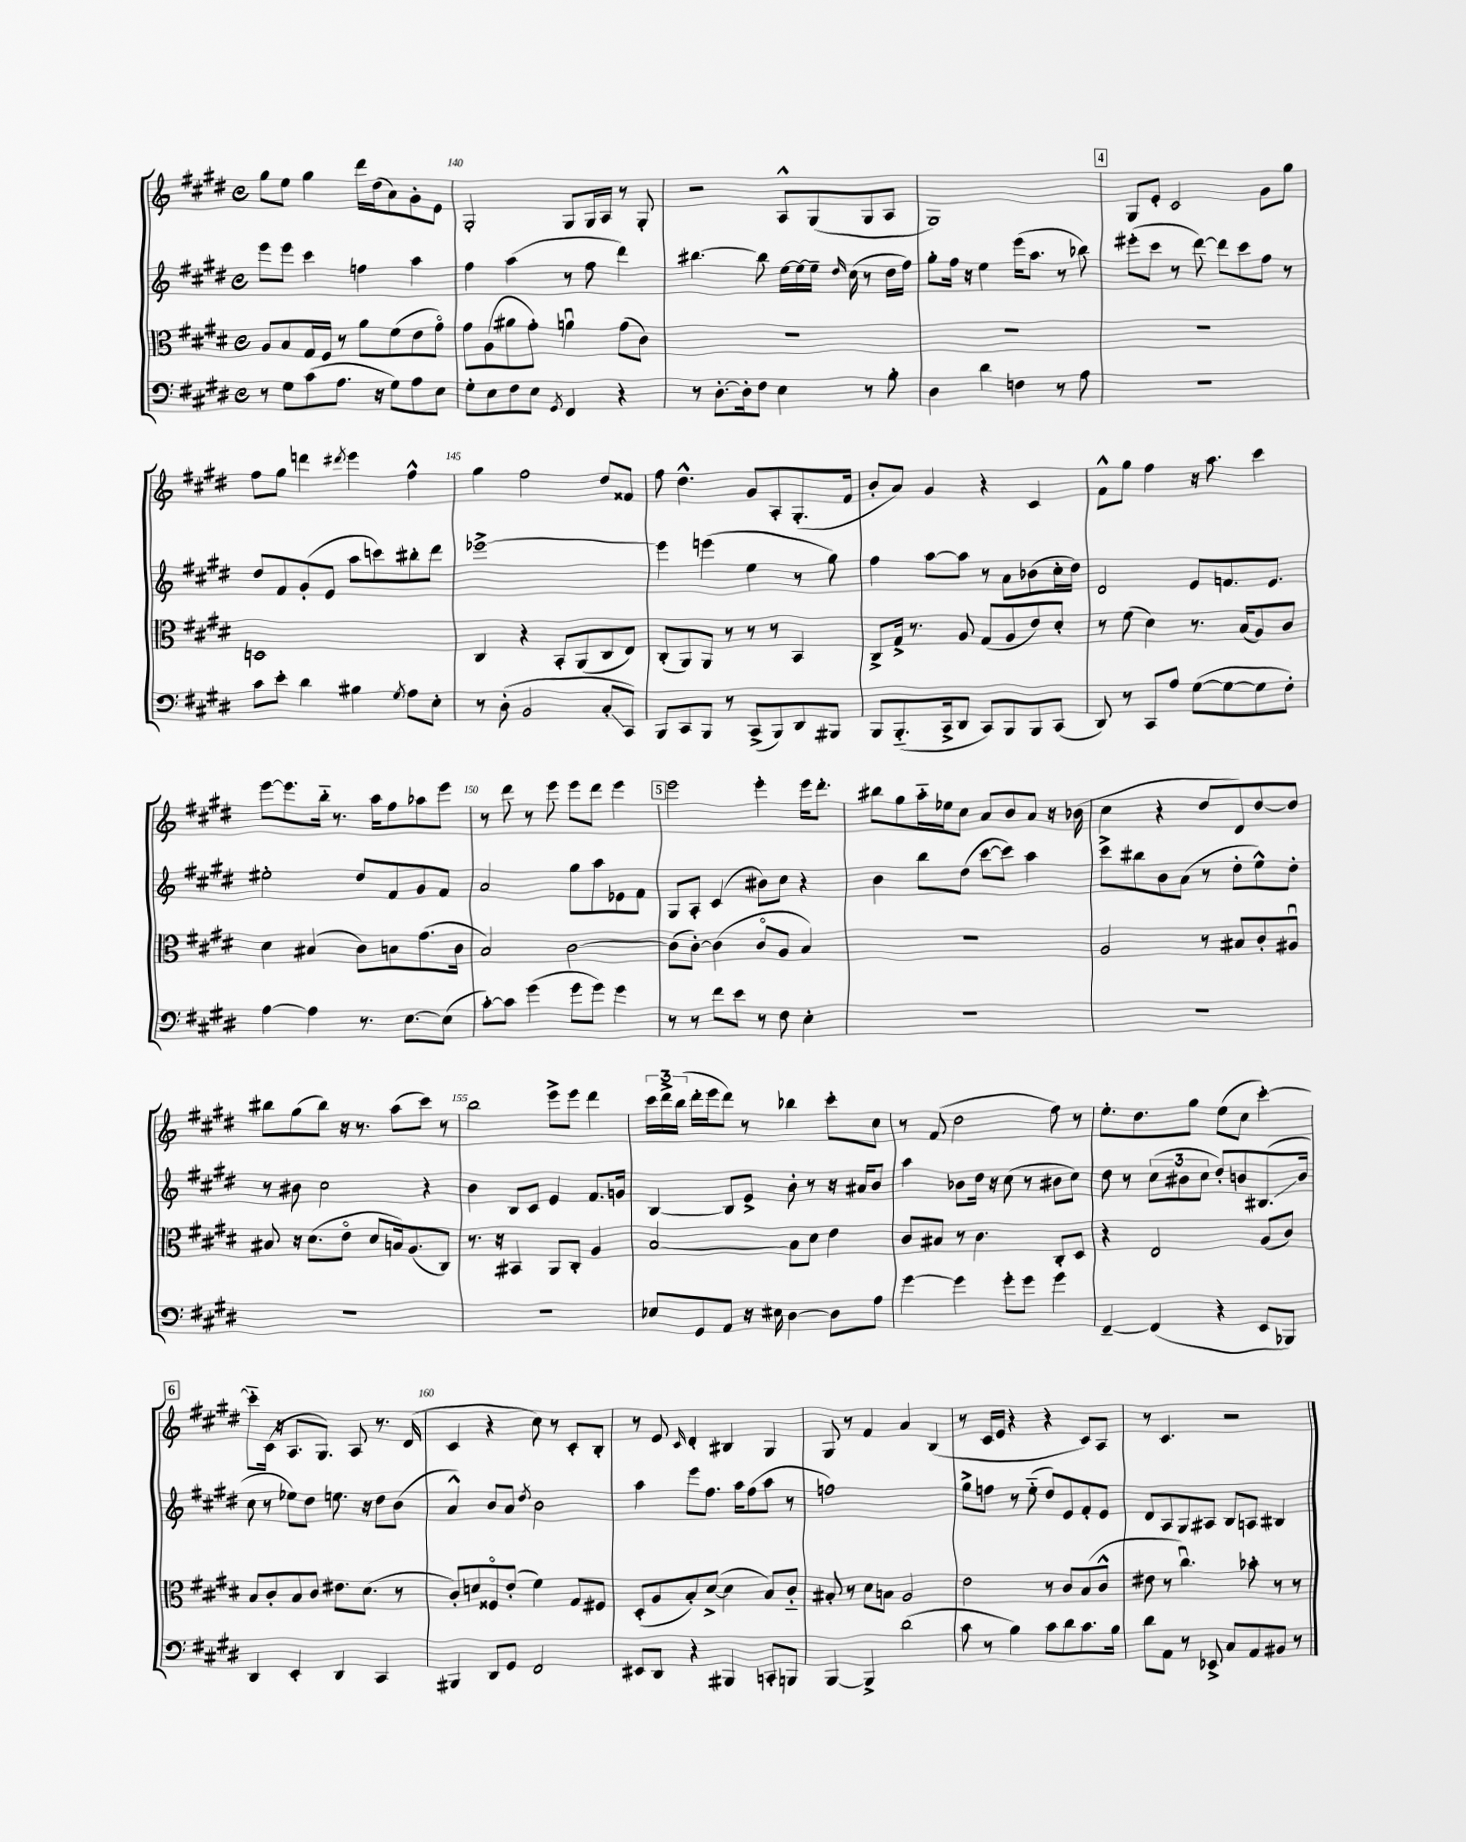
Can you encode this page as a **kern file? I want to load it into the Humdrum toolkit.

**kern	**kern	**kern	**kern
*staff4	*staff3	*staff2	*staff1
*clefF4	*clefC3	*clefG2	*clefG2
*k[f#c#g#d#]	*k[f#c#g#d#]	*k[f#c#g#d#]	*k[f#c#g#d#]
*M4/4	*M4/4	*M4/4	*M4/4
*met(c)	*met(c)	*met(c)	*met(c)
8r	8A	8eee	8gg#
8G#	8B	8eee	8ee
(8c#	16G#	4ccc#	4gg#
.	16F#	.	.
8.A	8r	.	.
.	8a	4ff	16ddd#
16r	.	.	(16dd#
8G#)	(8f#	.	8a)
8A	8e	4aa	8g#'
8E	8g#o)	.	8e
=	=	=	=
8G#'	8g#	4ff#	2G#'
8E	(8A	.	.
8F#	8a#	(4aa	.
8E	8g#')	.	.
8qGG#	.	.	.
4FF#	4au	8r	8G#
.	.	8ff#	16G#
.	.	.	16A
4r	(8g#	4ddd#)	8r
.	8c#)	.	8G#'
=	=	=	=
8r	1r	[4.bb#	2r
[8.D#'	.	.	.
16D#']	.	.	.
8F#	.	8bb#]	.
4E	.	[16ee	8A^^
.	.	16ee_	.
.	.	16ee~]	(8G#
.	.	16qqdd#	.
.	.	(16cc#	.
8r	.	8r	8G#
8B'	.	16dd#	8A
.	.	16ff#)	.
=	=	=	=
4D#	1r	8gg#'	1G#)
.	.	16ff#	.
.	.	16r	.
4d#	.	4ee	.
4F	.	(16eee	.
.	.	8.aa	.
8r	.	8r	.
8A	.	8bb-)	.
=	=	=	=
1r	1r	(8eee#'	8G#
.	.	8ccc#	8e'
.	.	8r	2c#
.	.	[8ddd#)	.
.	.	8ddd#]	.
.	.	8ccc#	.
.	.	8ff#	8g#
.	.	8r	8gg#
=	=	=	=
8c#	1D	8dd#	8ff#
8e'	.	8f#	8gg#
4d#	.	(8g#'	4ddd
.	.	8e	.
.	.	.	8qddd#
4B#	.	8aa	4eee
.	.	8ccc)	.
8qG#	.	.	.
8A	.	8bb#'	4ff#^^
8E'	.	8ddd#	.
=	=	=	=
8r	4C#	[1eee-^	4gg#
(8D#'	.	.	.
2BB	4r	.	2ff#
.	8BB'	.	.
.	(8AA	.	.
8C#'	8C#	.	8dd#
8CC#)	8E)	.	8f##
=	=	=	=
8BBB	(8C#'	4eee-]	8ff#
8CC#	8AA)	.	4.dd#^^
8BBB	8AA	(4eee	.
8r	8r	.	.
(8CC#^	8r	4ee	8g#
8BBB)	8r	.	8A'
8DD#	4BB	8r	(8.G#'
8BBB#	.	8gg#)	.
.	.	.	16f#
=	=	=	=
8BBB	8C#^	4ff#	8b'
(8.BBB'~	16G#^	.	8a)
.	8.r	.	.
.	.	[8aa	4g#
16CC#^	.	.	.
8DD#	8A	8aa]	.
8CC#)	(8G#	8r	4r
8BBB	8A	8a	.
8BBB	8e)	(8b-	4c#
(8CC#	8d#'	16cc#'	.
.	.	16dd#)	.
=	=	=	=
8DD#)	8r	2d#	8f#^^
8r	(8f#	.	8gg#
8CC#	4d#)	.	4ff#
8A	.	.	.
([8G#	8.r	8e	16r
.	.	.	8.aa
8G#_	.	8.f	.
.	(16B	.	.
8G#]	8A)	.	4ccc#
.	.	8.e	.
8F#')	8c#	.	.
=	=	=	=
[4A	4d#	2ee#'	[8eee
.	.	.	8.eee]
4A]	(4B#	.	.
.	.	.	16bb'~
.	.	.	8.r
8.r	8c#)	8dd#	.
.	.	.	16aa
.	8B	8f#	8ff#
[8.E	.	.	.
.	(8.g#	8g#	8aa-
(8E]	.	8f#	8eee
.	16c#	.	.
=	=	=	=
[8c#')	2B)	2a	8r
8c#]	.	.	8ddd#
(4g#	.	.	8r
.	.	.	8eee
8g#	[2c#	8gg#	8eee
8g#)	.	8aa	8ddd#
4g#	.	8e-	4eee
.	.	8f#	.
=	=	=	=
8r	(8c#]	8G#	2eee
8r	[8c#')	8A'	.
8f#	(4c#]	(4c#	.
8e	.	.	.
8r	8c#o	8b#)	4eee'
8F#	8A	8cc#	.
4E'	4B)	4r	16eee
.	.	.	8.ddd#'
=	=	=	=
1r	1r	4b	8bb#
.	.	.	8gg#
.	.	8bb	16aa'~
.	.	.	16ee-
.	.	(8dd#	8cc#
.	.	[8ccc#	8a
.	.	8ccc#])	8b
.	.	4aa	8a
.	.	.	16r
.	.	.	(16b-
=	=	=	=
1r	2A	8ccc#^	4cc#
.	.	8bb#	.
.	.	8b	4r
.	.	(8a	.
.	8r	8r	8dd#
.	8B#	8dd#'	8d#)
.	8c#'	8ee^^)	[8dd#
.	8A#u	8dd#'	8dd#]
=	=	=	=
1r	8B#	8r	8bb#
.	16r	8b#	(8gg#
.	(8.d#	.	.
.	.	2cc#	8bb#)
.	8eo	.	16r
.	.	.	8.r
.	8d#	.	.
.	16B)	.	(8aa
.	(8.A	.	.
.	.	4r	8ccc#)
.	8C#)	.	8r
=	=	=	=
1r	8.r	4b	2bb
.	16r	.	.
.	4BB#	8B	.
.	.	8c#	.
.	8AA	4e	8eee^
.	8C#'	.	8eee
.	4A	8.f#	4ddd#
.	.	16g	.
=	=	=	=
8E-	[2B	[4B	24ccc#
.	.	.	24ddd#^
.	.	.	(24bb
8GG#	.	.	16ddd#'
.	.	.	16eee
8AA	.	8B]	8ddd#)
16r	.	8e^	8r
16E#	.	.	.
[4D#	8B]	8b'	4bb-
.	8d#	8r	.
8D#]	4e	16r	8ccc#'
.	.	16a#	.
8A	.	8b	8cc#
=	=	=	=
[4g#	8c#	4aa	8r
.	8B#	.	(8f#
4g#]	8r	8b-	2dd#
.	4.c#	16dd#	.
.	.	16r	.
8g#'	.	(8cc#	.
8g#	.	8r	.
4g#	8C#'	8b#	8ff#)
.	8D#	8cc#)	8r
=	=	=	=
[4FF#~	4r	8dd#	8.ee'
.	.	8r	.
.	.	.	8.dd#
(4FF#]	2E	(12cc#	.
.	.	12b#	.
.	.	.	8gg#
.	.	12cc#	.
4r	.	8dd#')	(8ee
.	.	8b	8cc#
8EE	(8A	(8.B#	[4ccc#')
8BBB-)	8c#)	.	.
.	.	16b	.
=	=	=	=
4DD#	8B	8cc#	8ccc#'~]
.	8c#'	8r	(16c#
.	.	.	16r
4EE'	8B	8ee-)	8.A
.	8c#	8dd#	.
.	.	.	8.G#)
4DD#	8.e#	8.ee	.
.	.	.	8A
.	(8.d#	16r	.
4CC#	.	8dd#	8.r
.	8r	(8b	.
.	.	.	(16d#
=	=	=	=
4BBB#	8c#')	4a^^)	4c#
.	8d	.	.
8DD#	8F##o	8b	4r
8GG#	(8e'	8a	.
.	.	8qdd#	.
2FF#	4f#)	2b	8cc#)
.	.	.	8r
.	8G#	.	8c#'
.	8F#	.	8B'
=	=	=	=
8EE#	(8D#'	4aa	8r
8DD#	8A	.	8e
.	.	.	16qqc#
4r	8B')	8eee	4d#'
.	([8d#^	8.ff#	.
4BBB#	4d#]	.	4B#
.	.	16aa	.
.	.	(8ff#	.
8CC'	8B)	8aa	4G#
8BBB	8c#'~	8r	.
=	=	=	=
[4BBB	8B#'	1ff)	8G#
.	8r	.	8r
4BBB^]	8d#	.	4f#
.	8B	.	.
(2d#	2A	.	4a
.	.	.	(4B
=	=	=	=
8c#	2e	8gg#^	8r
8r	.	8ff	16c#
.	.	.	16e
4B)	.	8r	4r
.	.	(8ee'~	.
8c#	8r	8dd#)	4r
8d#	8c#	8e	.
8.c#	(8B	8f#'	8c#)
.	8c#^^	8e	8A
16B	.	.	.
=	=	=	=
8d#	8e#	8d#	8r
8AA	8r	8A	4.c#
8r	4.cc#u)	8G#	.
8EE-^	.	8A#	.
8C#	.	8B	2r
8AA	8b-'	8A	.
8BB#	8r	4B#	.
8r	8r	.	.
==	==	==	==
*-	*-	*-	*-
